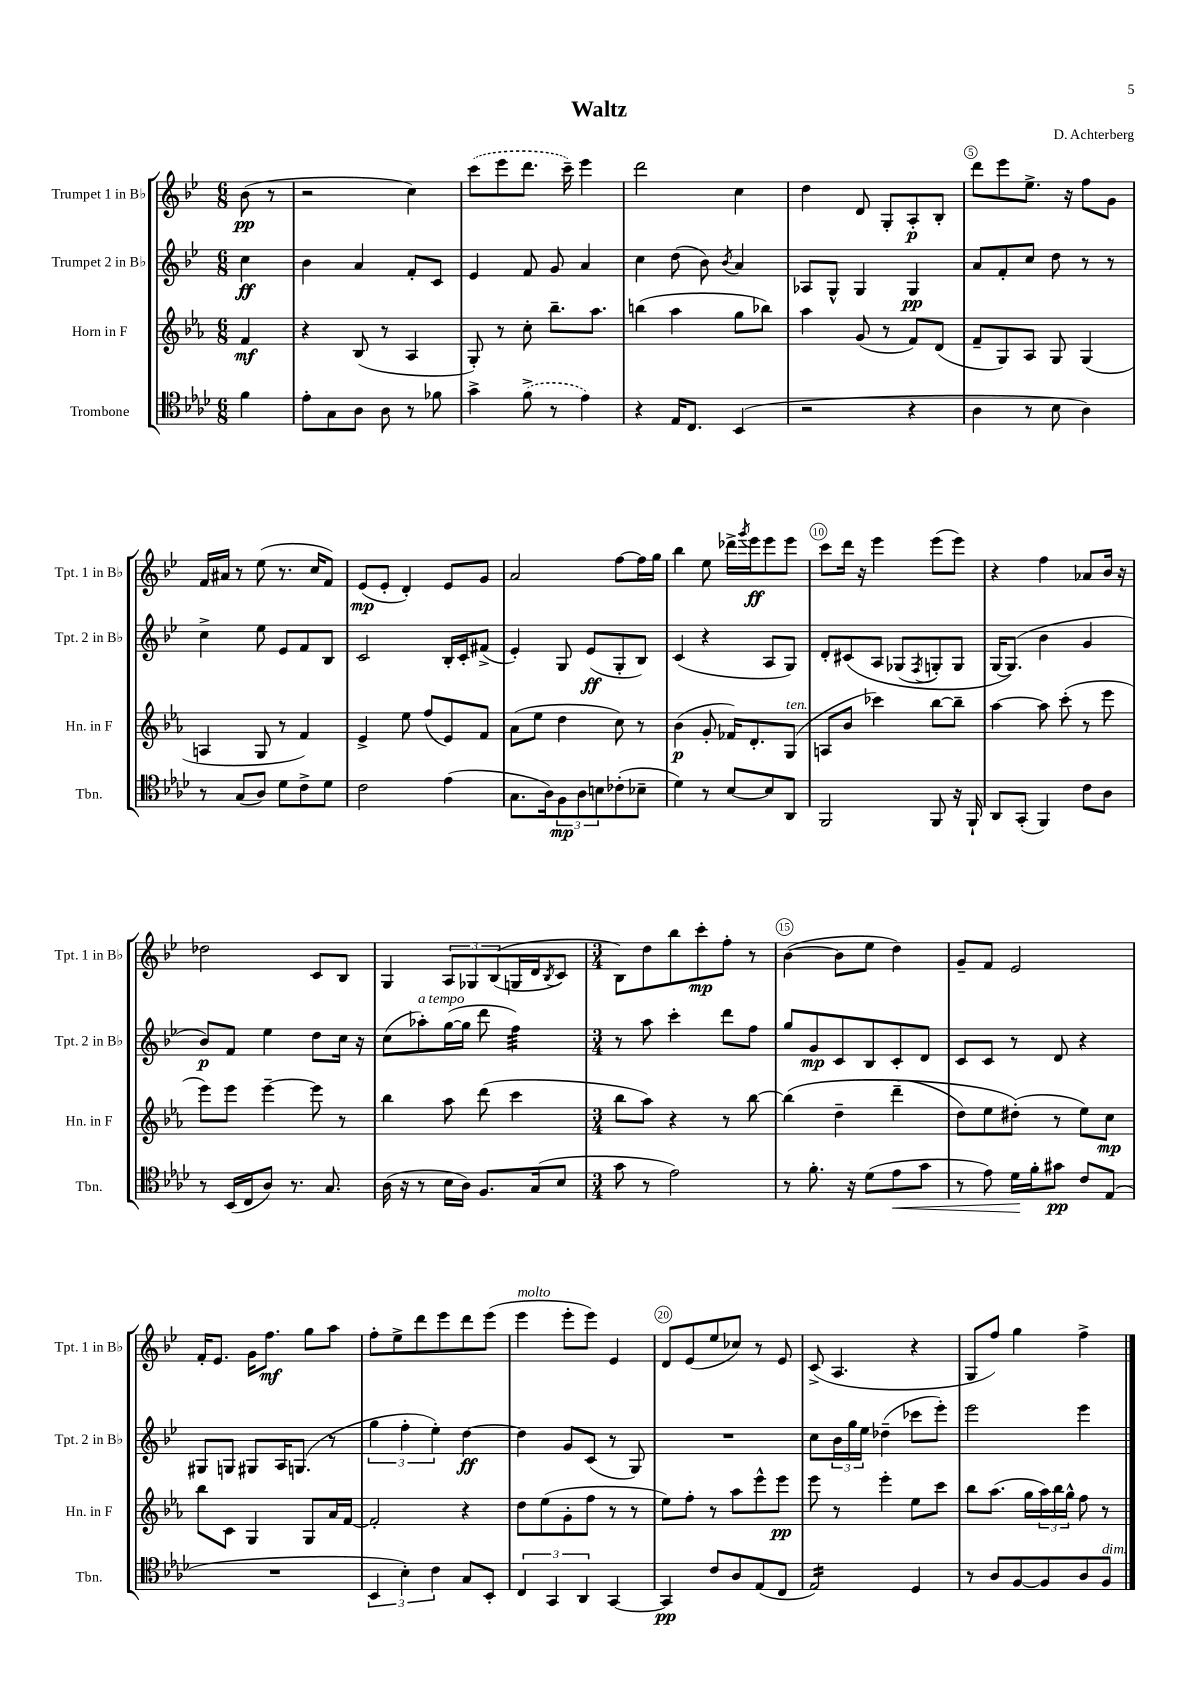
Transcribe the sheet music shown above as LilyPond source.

\header { title = "Waltz" composer = "D. Achterberg" }
<<
\new StaffGroup <<
\new Staff = "s0" \with { instrumentName = "Trumpet 1 in Bb" shortInstrumentName = "Tpt. 1 in Bb" } {
    \clef treble \key bes \major \numericTimeSignature \time 6/8 \partial 4
    bes'8\pp( r8 |
    r2 c''4) |
    \once \slurDashed c'''8( ees'''8 d'''8. c'''16--) ees'''4 |
    d'''2 c''4 |
    d''4 d'8 g8-. a8-.\p bes8-. |
    d'''8 ees'''8 ees''8.-> r16 f''8 g'8 |
    f'16 ais'16 r8 ees''8( r8. c''16 f'8) |
    ees'8\mp( ees'8-. d'4-.) ees'8 g'8 |
    a'2 f''8~ f''16 g''16 |
    bes''4 ees''8 des'''16-> \acciaccatura { g'''8 } ees'''16\ff ees'''8 ees'''8 |
    c'''8 d'''16 r16 ees'''4 ees'''8( ees'''8) |
    r4 f''4 aes'8 bes'16 r16 |
    des''2 c'8 bes8 |
    g4 \tuplet 3/2 { a8 ges8 bes8(\( } g16 d'16 \acciaccatura { bes8 } c'8) |
    \numericTimeSignature \time 3/4 bes8\) d''8 bes''8 c'''8-.\mp f''8-. r8 |
    bes'4~( bes'8 ees''8 d''4) |
    g'8-- f'8 ees'2 |
    f'16-. ees'8. g'16 f''8.\mf g''8 a''8 |
    f''8-. ees''8-> d'''8 ees'''8 d'''8 ees'''8( |
    ees'''4^\markup { \italic "molto" } ees'''8-. ees'''8) ees'4 |
    d'8 ees'8( ees''8 ces''8) r8 ees'8 |
    c'8->( a4. r4 |
    g8 f''8) g''4 f''4-> \bar "|." |
}
\new Staff = "s1" \with { instrumentName = "Trumpet 2 in Bb" shortInstrumentName = "Tpt. 2 in Bb" } {
    \clef treble \key bes \major \numericTimeSignature \time 6/8 \partial 4
    c''4\ff |
    bes'4 a'4 f'8-. c'8 |
    ees'4 f'8 g'8 a'4 |
    c''4 d''8( bes'8) \acciaccatura { bes'8 } a'4 |
    aes8 g8-^ g4 g4\pp |
    a'8 f'8-. c''8 d''8 r8 r8 |
    c''4-> ees''8 ees'8 f'8 bes8 |
    c'2 bes16-. c'16-. fis'8->( |
    ees'4-.) g8 ees'8\ff( g8-. bes8) |
    c'4( r4 a8 g8) |
    d'8-. cis'8\( a8 ges8( \acciaccatura { f8 } g8-.) g8 |
    g16~ g8.(\) bes'4 g'4 |
    bes'8\p) f'8 ees''4 d''8 c''16 r16 |
    c''8( aes''8-.^\markup { \italic "a tempo" }) g''16~( g''16 d'''8 f''4:32) |
    \numericTimeSignature \time 3/4 r8 a''8 c'''4-. d'''8 f''8 |
    g''8 g'8\mp c'8 bes8 c'8-. d'8 |
    c'8 c'8 r8 d'8 r4 |
    gis8 g8 gis8 a16 g8.( r8 |
    \tuplet 3/2 { g''4 f''4-. ees''4-.) } d''4~\ff |
    d''4 g'8 c'8( r8 g8) |
    R2. |
    c''8 \tuplet 3/2 { bes'16 g''16 ees''16 } des''4--( ces'''8 ees'''8-.) |
    ees'''2 ees'''4 \bar "|." |
}
\new Staff = "s2" \with { instrumentName = "Horn in F" shortInstrumentName = "Hn. in F" } {
    \clef treble \key ees \major \numericTimeSignature \time 6/8 \partial 4
    f'4\mf |
    r4 bes8( r8 aes4 |
    g8-.) r8 c''8-. bes''8.-- aes''8. |
    b''4( aes''4 g''8 bes''8) |
    aes''4 g'8( r8 f'8) d'8( |
    f'8-- g8) aes8 g8 g4( |
    a4 g8 r8 f'4) |
    ees'4-> ees''8 f''8( ees'8) f'8 |
    aes'8( ees''8 d''4 c''8) r8 |
    bes'4\p( g'8-. fes'16) d'8.-. g8^\markup { \italic "ten." }( |
    a8 bes'8 ces'''4) bes''8~ bes''8-- |
    aes''4~ aes''8 c'''8-.( r8 ees'''8 |
    ees'''8) ees'''8 ees'''4~-- ees'''8 r8 |
    bes''4 aes''8 d'''8( c'''4 |
    \numericTimeSignature \time 3/4 bes''8 aes''8) r4 r8 bes''8~ |
    bes''4\( d''4-- d'''4--( |
    d''8) ees''8 dis''8-.(\) r8 ees''8) c''8\mp |
    bes''8 c'8 g4 g8 aes'16 f'16~ |
    f'2-. r4 |
    d''8 ees''8( g'8-. f''8 r8 r8 |
    ees''8) f''8-. r8 aes''8 ees'''8-^ ees'''8\pp |
    ees'''8 r8 ees'''4-. ees''8 c'''8 |
    bes''8 aes''8.( g''16 \tuplet 3/2 { aes''16) bes''16 g''16-^ } f''8 r8 \bar "|." |
}
\new Staff = "s3" \with { instrumentName = "Trombone" shortInstrumentName = "Tbn." } {
    \clef tenor \key aes \major \numericTimeSignature \time 6/8 \partial 4
    f'4 |
    ees'8-. g8 aes8 aes8 r8 fes'8 |
    g'4-> \once \slurDashed f'8->( r8 ees'4) |
    r4 ees16 c8. bes,4( |
    r2 r4 |
    aes4 r8 bes8 aes4) |
    r8 g8( aes8) des'8 c'8-> des'8 |
    c'2 ees'4( |
    g8. aes16) \tuplet 3/2 { f8\mp aes8 b8 } ces'8-.( bes8-- |
    des'4) r8 bes8~ bes8 aes,8 |
    f,2 f,8 r16 f,16-! |
    aes,8 g,8-.( f,4) c'8 aes8 |
    r8 bes,16( c16 aes8) r8. g8. |
    aes16( r16 r8 bes16 aes16) f8. g16( bes8 |
    \numericTimeSignature \time 3/4 g'8 r8 ees'2) |
    r8 f'8.-. r16 des'8( ees'8\< g'8 |
    r8 ees'8) des'16\! f'16-. gis'8\pp c'8 ees8( |
    R2. |
    \tuplet 3/2 { bes,4 bes4-.) c'4 } g8 bes,8-. |
    \tuplet 3/2 { c4 g,4 aes,4 } g,4~ |
    g,4\pp c'8 aes8 ees8( c8 |
    ees2:16) des4 |
    r8 aes8 f8~ f8 aes8 f8^\markup { \italic "dim." } \bar "|." |
}
>>
>>
\layout { \context { \Score \override BarNumber.break-visibility = ##(#f #t #t) barNumberVisibility = #(every-nth-bar-number-visible 5) \override BarNumber.stencil = #(make-stencil-circler 0.1 0.3 ly:text-interface::print) } }
